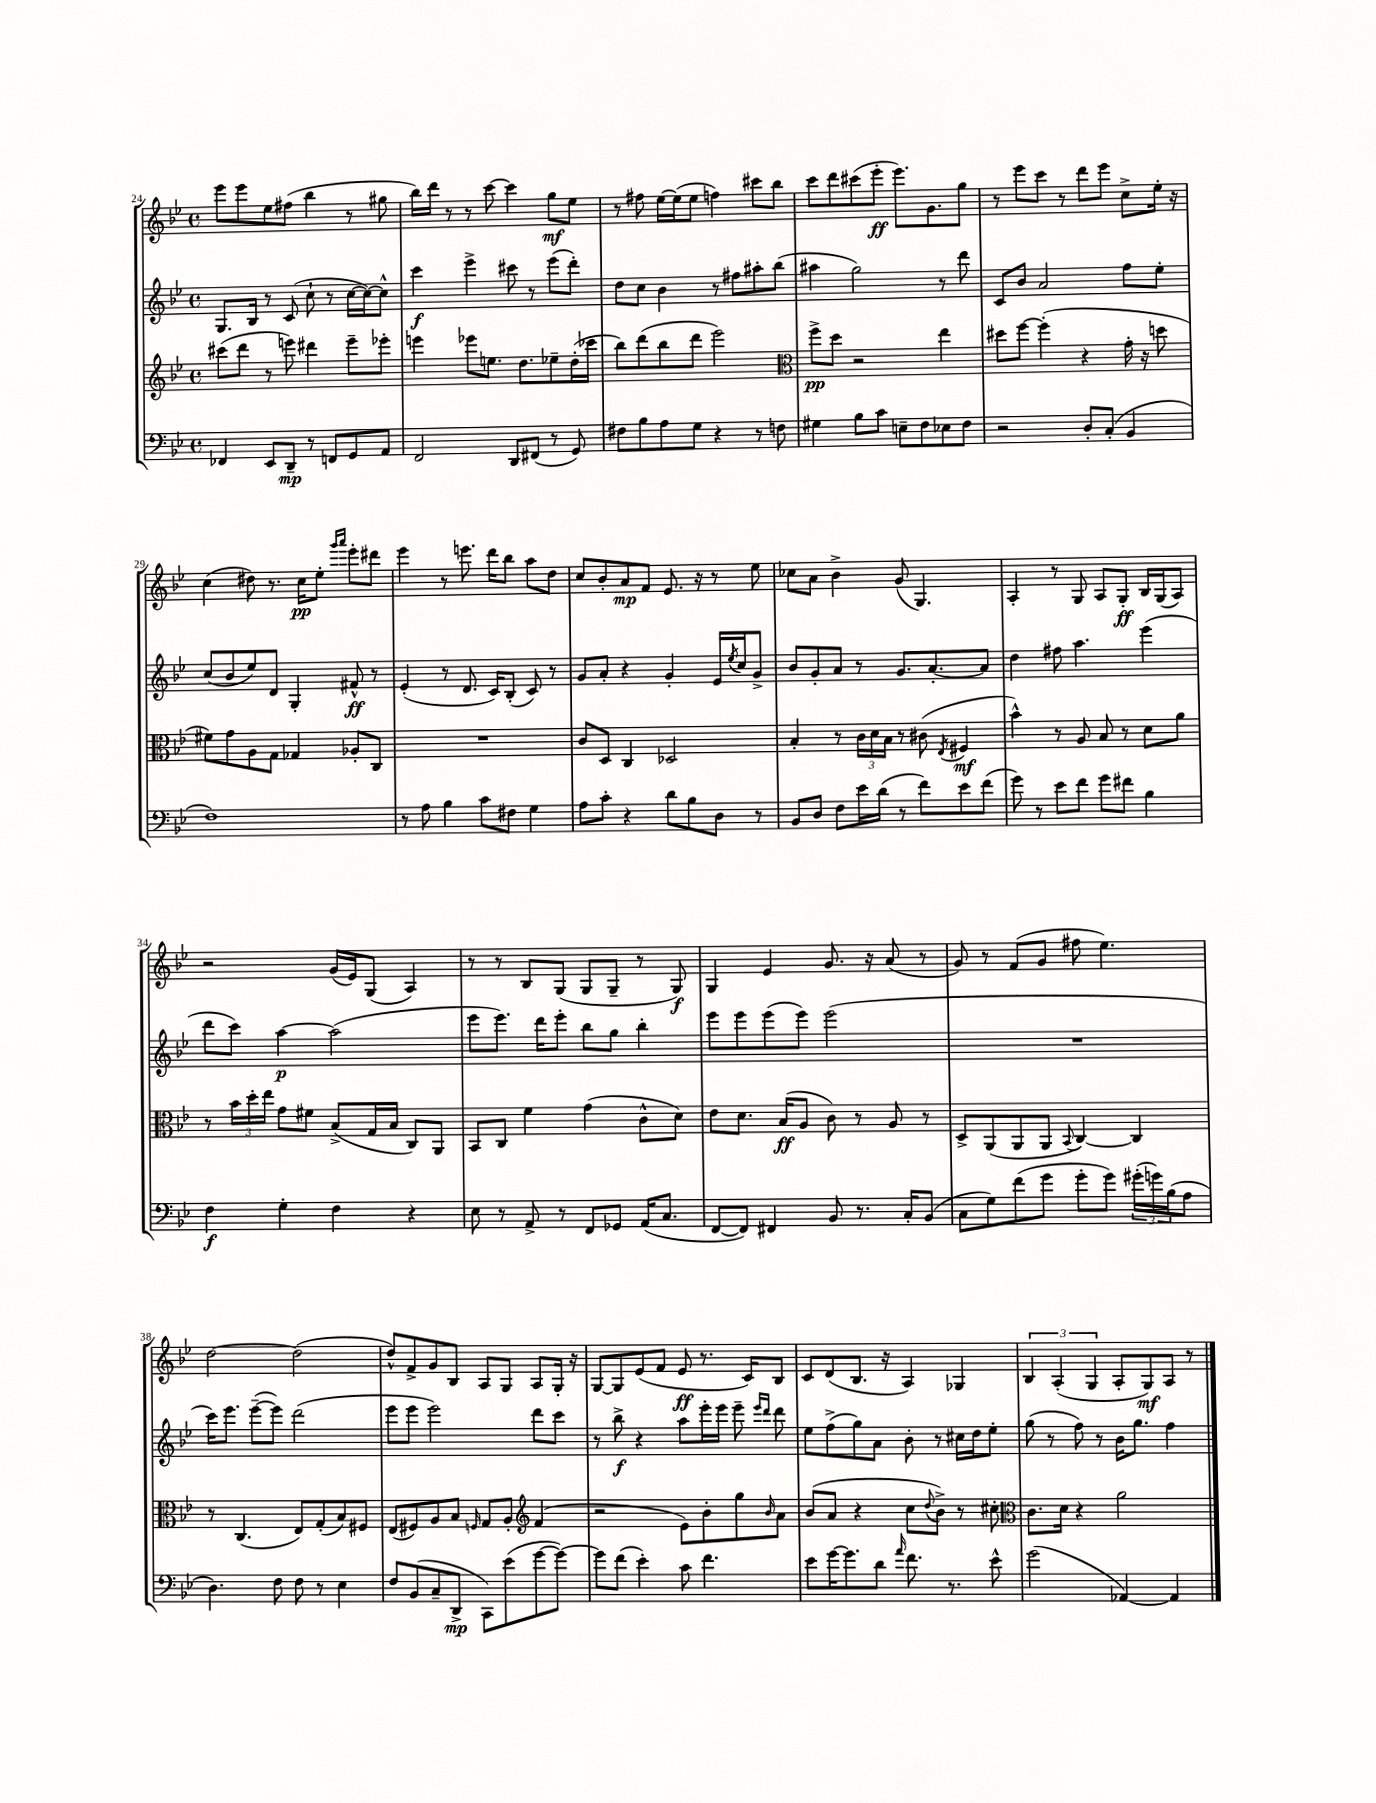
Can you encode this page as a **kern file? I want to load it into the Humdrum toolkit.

**kern	**dynam	**kern	**dynam	**kern	**dynam	**kern	**dynam
*part4	*part4	*part3	*part3	*part2	*part2	*part1	*part1
*staff4	*staff4	*staff3	*staff3	*staff2	*staff2	*staff1	*staff1
*clefF4	*	*clefG2	*	*clefG2	*	*clefG2	*
*k[b-e-]	*	*k[b-e-]	*	*k[b-e-]	*	*k[b-e-]	*
*M4/4	*	*M4/4	*	*M4/4	*	*M4/4	*
*met(c)	*	*met(c)	*	*met(c)	*	*met(c)	*
=24	=24	=24	=24	=24	=24	=24	=24
4FF-X/	.	(8ccc#X\L	.	8.G/L	.	8eee-\L	.
.	.	8ddd\J	.	.	.	8eee-\	.
.	.	.	.	16B-/Jk	.	.	.
8EE-/L	.	8r	.	8r	.	8ee-\	.
8DD~/J	mp	8eeen\)	.	(8c/	.	(8ff#X\J	.
8r	.	4ddd#X\	.	8cc`\	.	4bb-\	.
8FFn/L	.	.	.	8r	.	.	.
8GG/	.	8eee~\L	.	[16cc\LL	.	8r	.
.	.	.	.	16cc\J_)	.	.	.
8AA/J	.	8eee-X'\J	.	8cc^^\J]	.	8gg#X\	.
=25	=25	=25	=25	=25	=25	=25	=25
2FF/	.	4eeen\	.	4ccc\	f	16bb-\LL)	.
.	.	.	.	.	.	16ddd\JJ	.
.	.	.	.	.	.	8r	.
.	.	8eee-X\L	.	4eee-^\	.	8r	.
.	.	8.een\J	.	.	.	[8ccc\	.
8DD/L	.	.	.	8ccc#X\	.	4ccc\]	.
.	.	8.dd\L	.	.	.	.	.
(8FF#X/J	.	.	.	8r	.	.	.
8r	.	8ee-X~\	.	(8eee-\L	.	8gg\L	mf
8GG/)	.	(16dd'\L	.	8ddd'\J)	.	8ee-\J	.
.	.	16ccc-X\JJ	.	.	.	.	.
=26	=26	=26	=26	=26	=26	=26	=26
8F#X\L	.	8bb-\L)	.	8dd\L	.	8r	.
8B-\	.	(8ddd\	.	8cc\J	.	8ff#X\	.
8A\	.	8bb-\	.	4b-\	.	[16ee-\LL	.
.	.	.	.	.	.	(16ee-\J]	.
8G\J	.	8ddd\J	.	.	.	8ee-\J	.
4r	.	2eee-\)	.	8r	.	4ffn\)	.
.	.	.	.	8ff#X\L	.	.	.
8r	.	.	.	8aa#X'\	.	8ccc#X\L	.
8Fn\	.	.	.	(8bb-\J	.	8bb-\J	.
=27	=27	=27	=27	=27	=27	=27	=27
*	*	*clefC3	*	*	*	*	*
4G#X\	.	8ff^\L	pp	4aa#X\	.	8ccc\L	.
.	.	8dd\J	.	.	.	8ddd\	.
8B-\L	.	2r	.	2gg\)	.	(8ccc#X\	.
8c\J	.	.	.	.	.	8eee-'\J	ff
8En~\L	.	.	.	.	.	8.eee-\L)	.
8F\	.	.	.	.	.	.	.
.	.	.	.	.	.	8.g\	.
8E-X\	.	4ee-\	.	8r	.	.	.
8F\J	.	.	.	8ddd\	.	8gg\J	.
=28	=28	=28	=28	=28	=28	=28	=28
2r	.	8dd#X\L	.	8c/L	.	8r	.
.	.	[8ff\J	.	8b-/J	.	8eee-\L	.
.	.	(4ff'\]	.	2a/	.	8ccc\J	.
.	.	.	.	.	.	8r	.
8D'/L	.	4r	.	.	.	8ddd\L	.
(8C'/J	.	.	.	.	.	8eee-\J	.
4BB-/	.	16g'\	.	8ff\L	.	8cc^\L	.
.	.	16r	.	.	.	.	.
.	.	8ddn\	.	8ee-'\J	.	16ee-'\Jk	.
.	.	.	.	.	.	16r	.
!!LO:LB:g=z
=29	=29	=29	=29	=29	=29	=29	=29
1F)	.	8f#X\L)	.	(8cc/L	.	(4cc\	.
.	.	8g\	.	8b-/	.	.	.
.	.	8A\	.	8ee-/)	.	8dd#X\)	.
.	.	8G\J	.	8d/J	.	8.r	.
.	.	4G-X/	.	4G'/	.	.	.
.	.	.	.	.	.	16cc\KL	pp
.	.	.	.	.	.	8ee-'\J	.
.	.	.	.	.	.	16qqggg/LL	.
.	.	.	.	.	.	16qqaaa/JJ	.
.	.	8A-X'/L	.	8f#X^^/	ff	8eee-'\L	.
.	.	8C/J	.	8r	.	8ddd#X\J	.
=30	=30	=30	=30	=30	=30	=30	=30
8r	.	1r	.	(4e-'/	.	4eee-\	.
8A\	.	.	.	.	.	.	.
4B-\	.	.	.	8r	.	8r	.
.	.	.	.	8.d/	.	8.eeen\	.
8c\L	.	.	.	.	.	.	.
.	.	.	.	16c/KL)	.	16ddd\KL	.
8F#X\J	.	.	.	(8B-'/J	.	8bb-\J	.
4G\	.	.	.	8c/)	.	8aa\L	.
.	.	.	.	8r	.	8dd\J	.
=31	=31	=31	=31	=31	=31	=31	=31
8A\L	.	8c/L	.	8g/L	.	8cc/L	.
8c'\J	.	8D/J	.	8a'/J	.	8b-'/	.
4r	.	4C/	.	4r	.	8a/	mp
.	.	.	.	.	.	8f/J	.
8d\L	.	2D-X/	.	4g'/	.	8.e-/	.
8B-\	.	.	.	.	.	.	.
.	.	.	.	.	.	16r	.
8D\J	.	.	.	16e-/LL	.	8r	.
.	.	.	.	8qee-/	.	.	.
.	.	.	.	16cc/J	.	.	.
8r	.	.	.	8g^/J	.	8ee-\	.
=32	=32	=32	=32	=32	=32	=32	=32
8BB-/L	.	4B-'/	.	8b-/L	.	8cc-X\L	.
8D/J	.	.	.	8g'/	.	8a\J	.
8F\L	.	8r	.	8a/J	.	4b-^\	.
16e-\L	.	24c\LL	.	8r	.	.	.
.	.	24d\	.	.	.	.	.
(16d\JJ	.	.	.	.	.	.	.
.	.	24B-\JJ	.	.	.	.	.
8r	.	8r	.	8.g/L	.	(8g/	.
8f\L)	.	(8c#X\	.	.	.	4.G/)	.
.	.	.	.	[8.a'/	.	.	.
.	.	8qE-/	.	.	.	.	.
8e-\	.	4F#X/	mf	.	.	.	.
(8f\J	.	.	.	8a/J]	.	.	.
=33	=33	=33	=33	=33	=33	=33	=33
8g\)	.	4b-^^\)	.	4dd\	.	4A'/	.
8r	.	.	.	.	.	.	.
8e-\L	.	8r	.	8ff#X\	.	8r	.
8f\J	.	8A/	.	4.aa\	.	8G/	.
8g\L	.	8B-/	.	.	.	8A/L	.
8f#X\J	.	8r	.	.	.	8G'/J	ff
4B-\	.	8d\L	.	(4eee-\	.	16B-/LL	.
.	.	.	.	.	.	(16G/J	.
.	.	8a\J	.	.	.	8A/J)	.
!!LO:LB:g=z
=34	=34	=34	=34	=34	=34	=34	=34
4F\	f	8r	.	8ddd\L	.	2r	.
.	.	24b-\LL	.	8ccc\J)	.	.	.
.	.	24dd'\	.	.	.	.	.
.	.	24ee-\JJ	.	.	.	.	.
4G'\	.	8g\L	.	[4aa\	p	.	.
.	.	8f#X\J	.	.	.	.	.
4F\	.	(8B-^/L	.	(2aa\]	.	(16g/LL	.
.	.	.	.	.	.	16e-/J)	.
.	.	16G/L	.	.	.	(8G/J	.
.	.	16B-/JJ	.	.	.	.	.
4r	.	8C/L)	.	.	.	4A/)	.
.	.	8AA/J	.	.	.	.	.
=35	=35	=35	=35	=35	=35	=35	=35
8E-\	.	8BB-/L	.	8eee-\L	.	8r	.
8r	.	8C/J	.	8.eee-\J)	.	8r	.
8AA^/	.	4f\	.	.	.	8B-/L	.
.	.	.	.	16ddd\KL	.	.	.
8r	.	.	.	8eee-'\J	.	(8G/J	.
8FF/L	.	(4g\	.	8bb-\L	.	8G/L	.
8GG-X/J	.	.	.	8gg\J	.	8G~/J	.
(16AA/KL	.	8c^^\L	.	4bb-'\	.	8r	.
8.C/J	.	.	.	.	.	.	.
.	.	8d\J)	.	.	.	8G/)	f
=36	=36	=36	=36	=36	=36	=36	=36
[8FF/L	.	8e-\L	.	8eee-\L	.	4G/	.
8FF/J])	.	8.d\J	.	8eee-\	.	.	.
4FF#X/	.	.	.	(8eee-\	.	4e-/	.
.	.	(16B-/KL	ff	.	.	.	.
.	.	8A/J	.	8eee-\J)	.	.	.
8BB-/	.	8c\)	.	(2eee-\	.	8.g/	.
8.r	.	8r	.	.	.	.	.
.	.	.	.	.	.	16r	.
.	.	8A/	.	.	.	(8a/	.
16C'/KL	.	.	.	.	.	.	.
(8BB-/J	.	8r	.	.	.	8r	.
=37	=37	=37	=37	=37	=37	=37	=37
8C\L	.	8D^/L	.	1r	.	8g/)	.
8G\)	.	(8AA/	.	.	.	8r	.
(8f\	.	8AA/	.	.	.	(8f/L	.
8g\J	.	8AA/J	.	.	.	8g/J	.
.	.	8qqBB-/	.	.	.	.	.
8g'\L	.	[4C/)	.	.	.	8ff#X\	.
8g\J)	.	.	.	.	.	4.ee-\)	.
(24g#X'\LL	.	4C/]	.	.	.	.	.
24gn\)	.	.	.	.	.	.	.
(24B-\J	.	.	.	.	.	.	.
8A\J	.	.	.	.	.	.	.
!!LO:LB:g=z
=38	=38	=38	=38	=38	=38	=38	=38
4.D\)	.	8r	.	16ccc\KL)	.	[2dd\	.
.	.	.	.	8.eee-\J	.	.	.
.	.	(4.C/	.	.	.	.	.
.	.	.	.	([8eee-~\L	.	.	.
8F\	.	.	.	8eee-\J])	.	.	.
8F\	.	8E-/L)	.	(2ddd\	.	(2dd\]	.
8r	.	(8G'/	.	.	.	.	.
4E-\	.	8B-/)	.	.	.	.	.
.	.	8F#X/J	.	.	.	.	.
=39	=39	=39	=39	=39	=39	=39	=39
8F/L	.	(8E-/L	.	8eee-\L	.	8dd^^/L)	.
(8BB-/	.	8F#X/)	.	8eee-\J	.	8f^/	.
8C~/	.	8A/	.	2eee-\)	.	8g/	.
8DD^/J	mp	8B-/J	.	.	.	8B-/J	.
.	.	16qqFn/	.	.	.	.	.
8CC\L)	.	8G/L	.	.	.	8A/L	.
(8e-\	.	8A'/J	.	.	.	8G/J	.
*	*	*clefG2	*	*	*	*	*
[8g\	.	(4f/	.	8ddd\L	.	8A/L	.
8g\J_)	.	.	.	8ccc\J	.	16G'/Jk	.
.	.	.	.	.	.	16r	.
=40	=40	=40	=40	=40	=40	=40	=40
8g\L]	.	2r	.	8r	.	[8G/L	.
(8f\J	.	.	.	8bb-^\	f	8G/]	.
4e-'\)	.	.	.	4r	.	(8e-/	.
.	.	.	.	.	.	8f/J	.
8c\	.	8e-\L)	.	8aa\L	.	8e-/	ff
4.f\	.	8b-'\	.	16eee-'\L	.	8.r	.
.	.	.	.	16eee-\JJ	.	.	.
.	.	8gg\	.	8eee-~\	.	.	.
.	.	.	.	.	.	16c/KL)	.
.	.	.	.	16qqeee-/LL	.	.	.
.	.	16qqb-/	.	16qqddd/JJ	.	.	.
.	.	8a\J	.	8ddd\	.	8B-/J	.
=41	=41	=41	=41	=41	=41	=41	=41
8e-\L	.	(8b-/L	.	8ee-\L	.	8c/L	.
[16g\K	.	8a/J	.	(8ff^\	.	(8d/	.
8.g\]	.	.	.	.	.	.	.
.	.	4r	.	8gg\)	.	8.B-/J	.
8d\J	.	.	.	8a\J	.	.	.
.	.	.	.	.	.	16r	.
16qqa/	.	.	.	.	.	.	.
8.f\	.	8cc\L	.	8b-'\	.	4A/)	.
.	.	8qqdd/	.	.	.	.	.
.	.	8b-^\J)	.	8r	.	.	.
8.r	.	.	.	.	.	.	.
.	.	8r	.	16cc#X\LL	.	4G-X/	.
.	.	.	.	16dd\J	.	.	.
8e-^^\	.	8cc#X'\	.	8ee-'\J	.	.	.
=42	=42	=42	=42	=42	=42	=42	=42
*	*	*clefC3	*	*	*	*	*
(2g\	.	8.c\L	.	(8gg\	.	6B-/	.
.	.	.	.	8r	.	.	.
.	.	.	.	.	.	(6A'/	.
.	.	16d\Jk	.	.	.	.	.
.	.	4r	.	8ff\)	.	.	.
.	.	.	.	.	.	6G/	.
.	.	.	.	8r	.	.	.
[4AA-X/)	.	2a\	.	16b-\KL	.	8A'/L	.
.	.	.	.	8.gg\J	.	.	.
.	.	.	.	.	.	8G/)	mf
4AA-/]	.	.	.	4ff\	.	8A/J	.
.	.	.	.	.	.	8r	.
==	==	==	==	==	==	==	==
*-	*-	*-	*-	*-	*-	*-	*-
